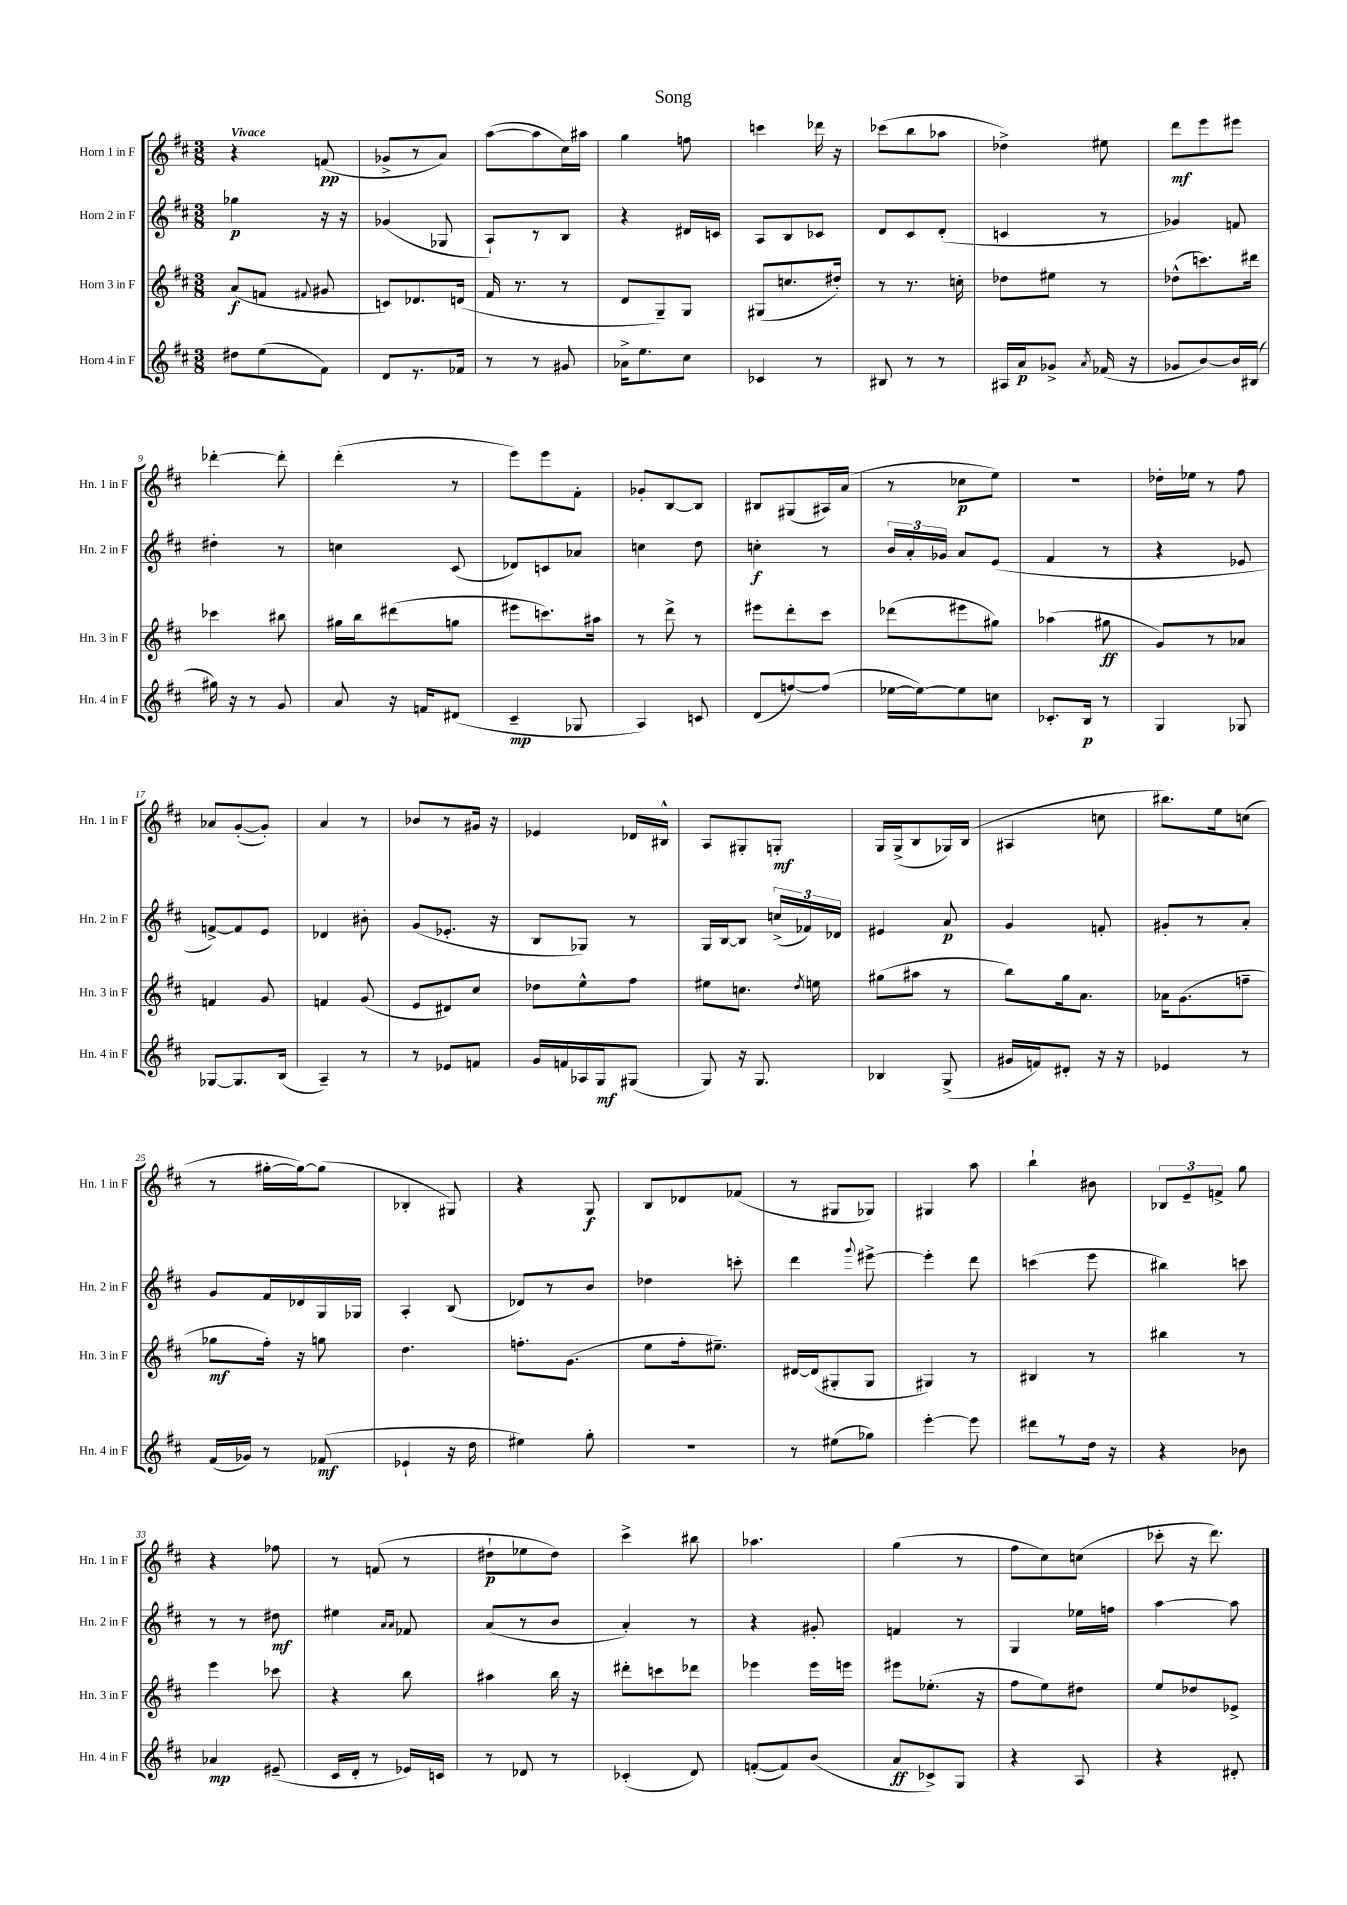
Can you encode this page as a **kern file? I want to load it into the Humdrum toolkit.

**kern	**kern	**kern	**kern
*staff4	*staff3	*staff2	*staff1
*clefG2	*clefG2	*clefG2	*clefG2
*k[f#c#]	*k[f#c#]	*k[f#c#]	*k[f#c#]
*M3/8	*M3/8	*M3/8	*M3/8
8dd#	(8a	4gg-	4r
(8ee	8f	.	.
.	8qqf#	.	.
8f#)	8g#	16r	(8f
.	.	16r	.
=	=	=	=
8d	8c)	(4g-	8g-^
8.r	8.d-	.	8r
.	.	8G-	8a)
16f-	(16d	.	.
=	=	=	=
8r	16f#	8A`)	([8aa
.	8.r	.	.
8r	.	8r	8aa]
8g#	8r	8B	16cc#)
.	.	.	16aa#
=	=	=	=
16a-^	8d	4r	4gg
8.ee	.	.	.
.	8G~)	.	.
8cc#	8G	16d#	8ff
.	.	16c	.
=	=	=	=
4c-	(8G#	8A	4ccc
.	8.cc	8B	.
8r	.	8c-	16ddd-
.	16dd#')	.	16r
=	=	=	=
8B#	8r	8d	(8ccc-
8r	8.r	8c#	8bb
8r	.	(8d'	8aa-
.	16cc'	.	.
=	=	=	=
16A#	8dd-	4c	4dd-^)
16a	.	.	.
8g-^	8ee#	.	.
8qa	.	.	.
(16f-	8r	8r	8ee#
16r	.	.	.
=	=	=	=
8g-	(8dd-^^	4g-)	8ddd
[8b)	8.ccc)	.	8eee
16b]	.	8f	8eee#
(16B#	16ddd#	.	.
=	=	=	=
16gg#)	4ccc-	4dd#'	[4ddd-'
16r	.	.	.
8r	.	.	.
8g	8bb#	8r	8ddd-']
=	=	=	=
8a	16gg#	4cc	(4ddd'
.	16bb	.	.
16r	(8ddd#	.	.
16f	.	.	.
(8d#	8gg	(8c#	8r
=	=	=	=
4c#~	8eee#	8d-)	8eee)
.	8.ccc)	8c	8eee
8G-	.	8a-	8f#'
.	16aa#	.	.
=	=	=	=
4A)	8r	4cc	8g-'
.	8ddd^	.	[8B
8c	8r	8dd	8B]
=	=	=	=
(8d	8eee#	4cc'	8B#
[8ff)	8ddd'	.	(8G#
(8ff]	8ccc#	8r	16A#)
.	.	.	(16a
=	=	=	=
[16ee-	(8ddd-	24b	8r
.	.	24a'	.
16ee-_)	.	.	.
.	.	24g-	.
8ee-]	8eee#	8a	8cc-
8cc	8gg#)	(8e	8ee)
=	=	=	=
8.c-'	(4aa-	4f#	4.r
16B	.	.	.
8r	8gg#	8r	.
=	=	=	=
4G	8g)	4r	16dd-'
.	.	.	16ee-
.	8r	.	8r
8G-	8a-	8e-	8ff#
=	=	=	=
[8G-	4f	[8f^)	8a-
8.G-]	.	8f]	([8g'
.	8g	8e	8g'])
(16B	.	.	.
=	=	=	=
4A~)	4f	4d-	4a
8r	(8g	8b#'	8r
=	=	=	=
8r	8e	(8g	8b-
8e-	8d#)	8.e-'	8r
8f	8cc#	.	16g#
.	.	16r	16r
=	=	=	=
16g	8dd-	8B	4e-
16f	.	.	.
16A-	8ee^^	8G-)	.
16G	.	.	.
(8G#	8ff#	8r	16d-
.	.	.	16B#^^
=	=	=	=
8G)	8ee#	16G	8A
.	.	[16B	.
16r	8.cc	8B]	8G#'
8.G	.	.	.
.	.	(24cc^	8G'
.	.	24f-)	.
.	8qdd	.	.
.	16ee	.	.
.	.	24d-	.
=	=	=	=
4B-	(8gg#	4e#	16G
.	.	.	(16G^
.	8aa#	.	8B
(8G^	8r	8a	16G-)
.	.	.	(16B
=	=	=	=
16g#	8bb)	4g	4A#
16f)	.	.	.
8d#'	16gg	.	.
.	8.a	.	.
16r	.	8f'	8cc
16r	.	.	.
=	=	=	=
4e-	16a-	8g#'	8.bb#)
.	(8.g	.	.
.	.	8r	.
.	.	.	16ee
8r	8ff~	8a'	(8cc
=	=	=	=
(16f#	8gg-	8g	8r
16g-)	.	.	.
8r	16ff#')	16f#	[16gg#'
.	16r	16d-	16gg#_)
(8f-	8gg	16G	(8gg#]
.	.	16G-	.
=	=	=	=
4e-`	4.dd	4A'	4B-'
16r	.	(8B	8G#)
16dd	.	.	.
=	=	=	=
4ee#)	8.ff'	8d-)	4r
.	.	8r	.
.	(8.g	.	.
8gg'	.	8b	8G
=	=	=	=
4.r	8ee	4dd-	8B
.	16ff#'	.	8d-
.	8.ee#~)	.	.
.	.	8ccc'	(8f-
=	=	=	=
8r	[16d#	4ddd	8r
.	(16d#]	.	.
(8ee#	8G#'	.	8G#
.	.	8qqggg	.
8gg-)	8G#	[8eee#^	8G-)
=	=	=	=
[4eee'	4G#)	4eee#']	4G#
8eee]	8r	8ddd	8aa
=	=	=	=
8ddd#	4B#	(4ccc	4bb`
8r	.	.	.
16dd	8r	8eee	8b#
16r	.	.	.
=	=	=	=
4r	4bb#	4bb#)	12B-
.	.	.	12e~
.	.	.	12f^
8b-	8r	8ccc	8gg
=	=	=	=
4a-	4eee	8r	4r
.	.	8r	.
(8e#~	8ccc-	8dd#	8ff-
=	=	=	=
16c#	4r	4ee#	8r
16d'	.	.	.
8r	.	.	(8f
.	.	16qqa	.
.	.	16qqa	.
16e-)	8bb	8f-	8r
16c	.	.	.
=	=	=	=
8r	4aa#	(8a	8dd#`
8d-	.	8r	8ee-
8r	16bb	8b	8dd#)
.	16r	.	.
=	=	=	=
(4c-'	8ddd#'	4a')	4ccc#^
.	8ccc	.	.
8d)	8ddd-	8r	8bb#
=	=	=	=
([8f'	4eee-	4r	4.aa-
8f])	.	.	.
(8b	16eee-	8g#'	.
.	16eee	.	.
=	=	=	=
8a	8eee#	4f	(4gg
8c-^)	(8.ee-'	.	.
8G	.	8r	8r
.	16r	.	.
=	=	=	=
4r	8ff#	4G	8ff#
.	8ee)	.	8cc#)
8A	8dd#	16ee-	(8cc
.	.	16ff	.
=	=	=	=
4r	8ee	[4aa	8ccc-'
.	8dd-	.	16r
.	.	.	8.ddd)
8d#'	8e-^	8aa]	.
==	==	==	==
*-	*-	*-	*-
